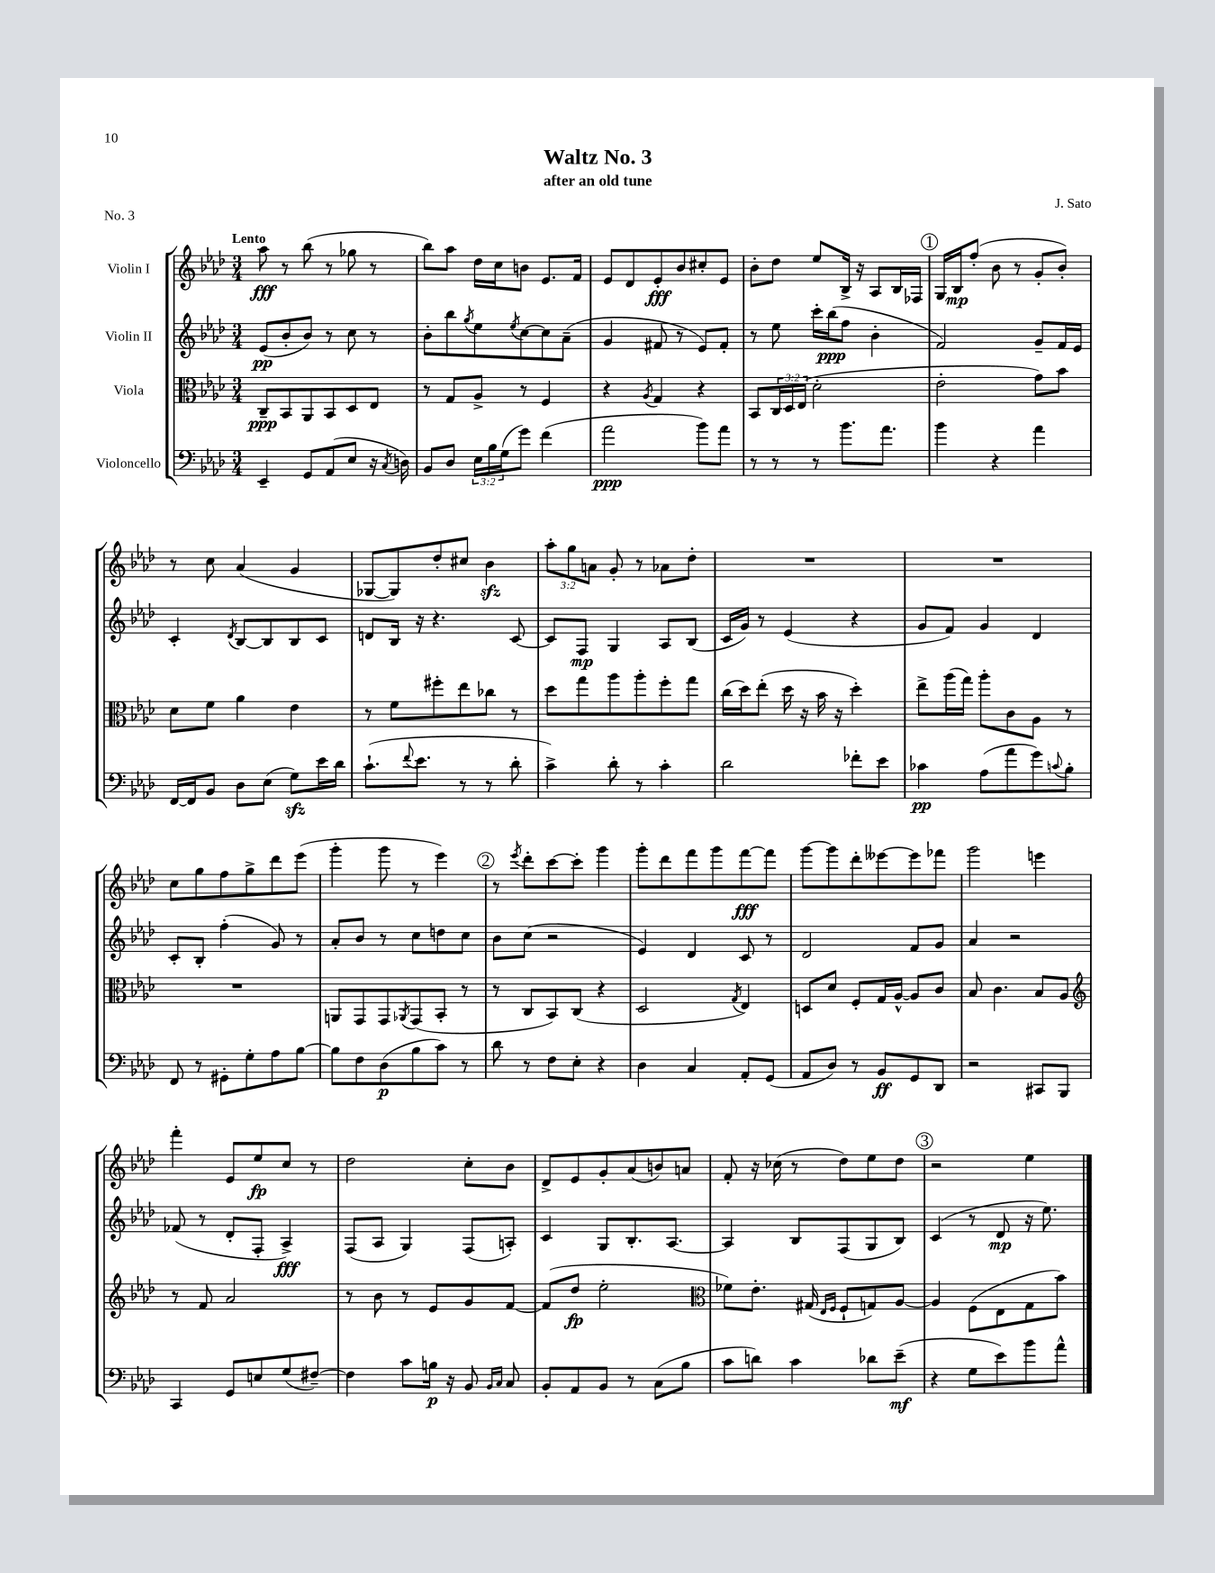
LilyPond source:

\header { title = "Waltz No. 3" composer = "J. Sato" subtitle = "after an old tune" piece = "No. 3" }
<<
\new StaffGroup <<
\new Staff = "s0" \with { instrumentName = "Violin I" } {
    \clef treble \key aes \major \numericTimeSignature \time 3/4 \override Staff.TupletNumber.text = #tuplet-number::calc-fraction-text \tempo "Lento"
    aes''8\fff r8 bes''8( r8 ges''8 r8 |
    bes''8) aes''8 des''16 c''16 b'8 ees'8. f'16 |
    ees'8 des'8 ees'8-.\fff bes'8 cis''8-. ees'8 |
    bes'8-. des''8 ees''8 bes16-> r16 aes8 bes16 fes16 |
    \mark \markup { \circle "1" } g16 bes16\mp f''8-.( bes'8 r8 g'8-. bes'8-.) |
    r8 c''8 aes'4( g'4 |
    ges8~ ges8) des''8-. cis''8 bes'4\sfz |
    \tuplet 3/2 { aes''8-. g''8 a'8 } g'8-. r8 aes'8 des''8-. |
    R2. |
    R2. |
    c''8 g''8 f''8 g''8-> des'''8 ees'''8( |
    g'''4-. g'''8 r8 ees'''4) |
    \mark \markup { \circle "2" } r8 \acciaccatura { ees'''8 } des'''8-. c'''8~ c'''8-. g'''4 |
    g'''8-. des'''8 f'''8 g'''8 f'''8~\fff f'''8 |
    g'''8~ g'''8 des'''8-. eeses'''8~ eeses'''8 fes'''8 |
    g'''2 e'''4 |
    f'''4-. ees'8 ees''8\fp c''8 r8 |
    des''2 c''8-. bes'8 |
    des'8-> ees'8 g'8-. aes'8( b'8) a'8 |
    f'8-. r16 ces''16( r8 des''8) ees''8 des''8 |
    \mark \markup { \circle "3" } r2 ees''4 \bar "|." |
}
\new Staff = "s1" \with { instrumentName = "Violin II" } {
    \clef treble \key aes \major \numericTimeSignature \time 3/4
    ees'8\pp( bes'8-. bes'8) r8 c''8 r8 |
    bes'8-. bes''8 \acciaccatura { g''8 } ees''8 \acciaccatura { ees''8 } c''8~ c''8 aes'8--( |
    g'4 fis'8 r8 ees'8) fis'8-. |
    r8 ees''8 c'''16-. bes''16\ppp( f''8 bes'4-. |
    \mark \markup { \circle "1" } f'2) g'8-- f'16 ees'16 |
    c'4-. \acciaccatura { des'8 } bes8~ bes8 bes8 c'8 |
    d'8 bes16 r16 r4. c'8~ |
    c'8 f8\mp g4 aes8 bes8( |
    c'16 g'16) r8 ees'4( r4 |
    g'8 f'8) g'4 des'4 |
    c'8-. bes8-. f''4-.( g'8) r8 |
    aes'8-. bes'8 r8 c''8 d''8 c''8 |
    \mark \markup { \circle "2" } bes'8 c''8( r2 |
    ees'4) des'4 c'8 r8 |
    des'2 f'8 g'8 |
    aes'4 r2 |
    fes'8( r8 des'8-. f8-. aes4->\fff) |
    f8( aes8 g4) f8( a8-.) |
    c'4 g8 bes8.-. aes8.~ |
    aes4 bes8 f8( g8 bes8) |
    \mark \markup { \circle "3" } c'4( r8 des'8\mp r16 ees''8.) \bar "|." |
}
\new Staff = "s2" \with { instrumentName = "Viola" } {
    \clef alto \key aes \major \numericTimeSignature \time 3/4 \override Staff.TupletNumber.text = #tuplet-number::calc-fraction-text
    c8--\ppp bes,8 aes,8 bes,8 des8 ees8 |
    r8 g8 aes8-> r8 f4 |
    r4 \acciaccatura { aes8 } g4 r4 |
    bes,8 \tuplet 3/2 { c16 des16 ees16( } des'2-. |
    \mark \markup { \circle "1" } ees'2-. g'8) bes'8 |
    des'8 f'8 aes'4 ees'4 |
    r8 f'8 fis''8-. ees''8 ces''8 r8 |
    des''8 g''8 aes''8 aes''8-. f''8-. g''8 |
    c''16( des''16) ees''8-.( des''16 r16 bes'16 r16 des''4-.) |
    ees''8-> aes''16( g''16) aes''8-. c'8 aes8 r8 |
    R2. |
    a,8 g,8 g,8 \acciaccatura { aes,8 } g,8( bes,8-. r8 |
    \mark \markup { \circle "2" } r8 c8 bes,8) c8( r4 |
    des2 \acciaccatura { g8 } ees4) |
    d8 des'8 f8-. g16 aes16~-^ aes8 c'8 |
    bes8 c'4. bes8 aes8 |
    \clef treble r8 f'8 aes'2 |
    r8 bes'8 r8 ees'8 g'8 f'8~ |
    f'8( des''8\fp ees''2-. |
    \clef alto fes'8) ees'8.-. gis16( \grace { ees16 f16 } f8-! g8) aes8~ |
    \mark \markup { \circle "3" } aes4 f8( ees8 g8 bes'8) \bar "|." |
}
\new Staff = "s3" \with { instrumentName = "Violoncello" } {
    \clef bass \key aes \major \numericTimeSignature \time 3/4 \override Staff.TupletNumber.text = #tuplet-number::calc-fraction-text
    ees,4-- g,8 aes,8( ees8 r16 \acciaccatura { c8 } d16) |
    bes,8 des8 \tuplet 3/2 { ees16 bes16 g16( } g'8) f'4( |
    aes'2\ppp bes'8) aes'8 |
    r8 r8 r8 bes'8. aes'8. |
    \mark \markup { \circle "1" } bes'4 r4 aes'4 |
    f,16~ f,16 bes,8 des8 ees8( g8\sfz) ees'16 des'16 |
    c'8.-!( \appoggiatura { f'8 } ees'8. r8 r8 des'8-. |
    c'4->) des'8-. r8 c'4-. |
    des'2 fes'8-. ees'8 |
    ces'4\pp aes8( aes'8 g'8) \appoggiatura { c'8 } bes8-. |
    f,8 r8 gis,8-. g8-. aes8 bes8~ |
    bes8 f8 des8\p( bes8 c'8) r8 |
    \mark \markup { \circle "2" } des'8 r8 f8 ees8-. r4 |
    des4 c4 aes,8-. g,8( |
    aes,8 des8) r8 bes,8\ff g,8 des,8 |
    r2 cis,8 bes,,8 |
    c,4 g,8 e8 g8( fis8~--) |
    fis4 c'8 b16\p r16 bes,8 \grace { bes,16 c16 } c8 |
    bes,8-. aes,8 bes,8 r8 c8( bes8 |
    c'8 d'8) c'4 des'8 ees'8--\mf( |
    \mark \markup { \circle "3" } r4 g8 ees'8) bes'8 aes'8-^ \bar "|." |
}
>>
>>
\layout { \context { \Score \remove "Bar_number_engraver" } }
